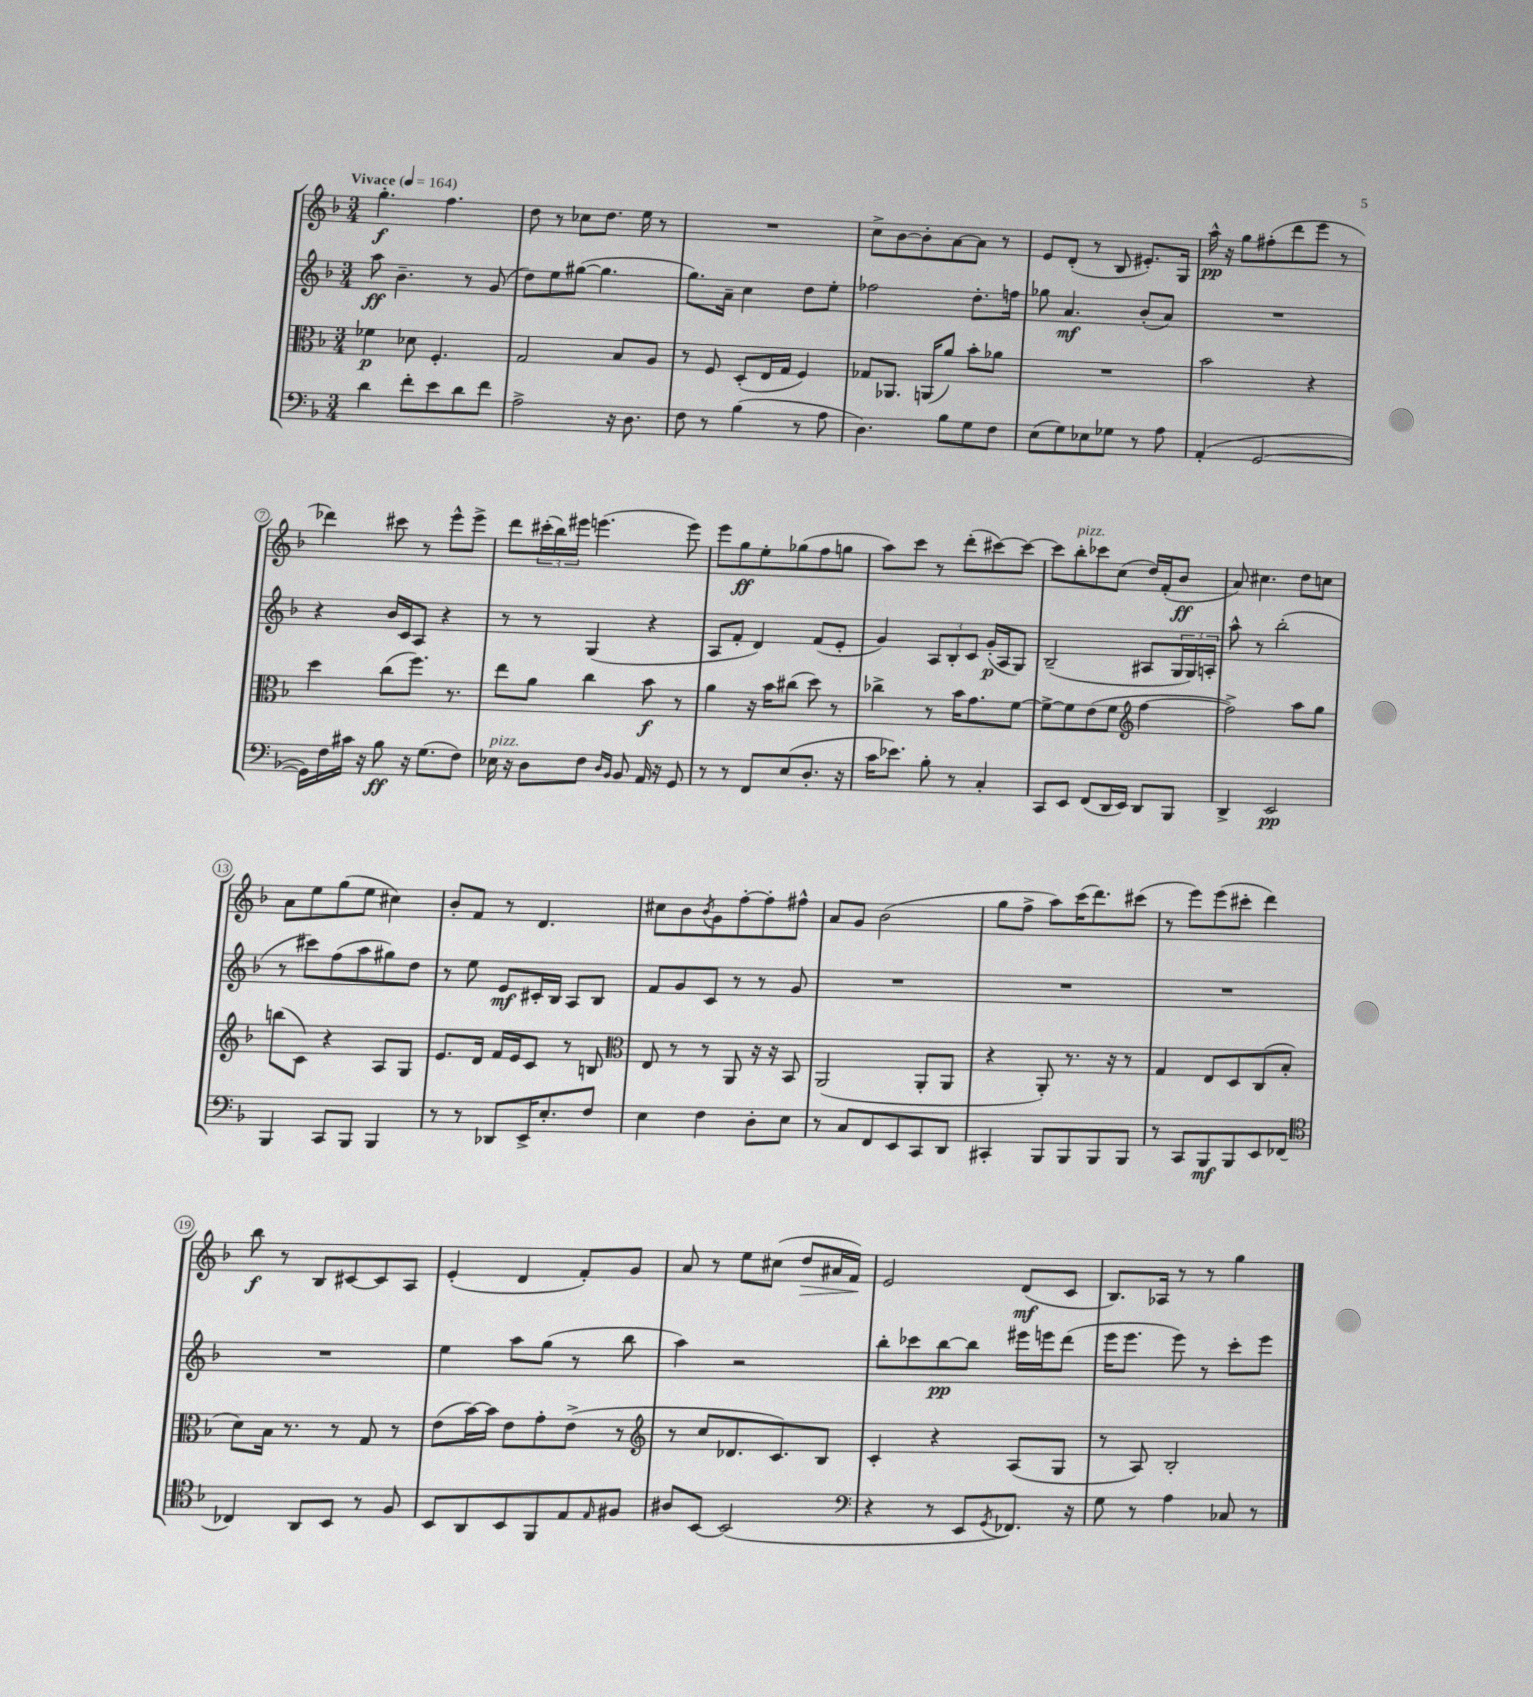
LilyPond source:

<<
\new StaffGroup <<
\new Staff = "s0" {
    \clef treble \key f \major \numericTimeSignature \time 3/4 \tempo "Vivace" 4 = 164
    g''4.-.\f f''4. |
    d''8 r8 ces''8 d''8. e''16 r8 |
    R2. |
    c''8-> bes'8~ bes'8-. a'8~ a'8 r8 |
    e'8 d'8-.( r8 bes8 eis'8.-.) g16 |
    a''16-^\pp r16 g''8 fis''8-.( d'''8 e'''8 r8 |
    des'''4) cis'''8 r8 e'''8-^ e'''8-> |
    d'''8 \tuplet 3/2 { cis'''16-.( bes''16) eis'''16 } e'''4.( e'''8) |
    e'''8 g''8\ff e''8-. ges''8( f''8 g''8 |
    a''8) c'''8 r8 d'''8-.( cis'''8~) cis'''8~ |
    cis'''8 bes''8-.^\markup { \italic "pizz." } ces'''8 c''8( d''16) f'16-.( bes'8\ff |
    a'8) cis''4. d''8 c''8 |
    a'8 e''8 g''8( e''8 cis''4) |
    bes'8-. f'8 r8 d'4. |
    cis''8 bes'8 \acciaccatura { bes'8 } g'8 f''8~-. f''8-. fis''8-^ |
    a'8 g'8 bes'2( |
    g''8 f''8-> a''8) c'''16( d'''8.) cis'''8( |
    r8 e'''8) e'''8( cis'''8-. d'''4) |
    bes''8\f r8 bes8 cis'8~ cis'8 a8 |
    e'4-.( d'4 f'8-.) g'8 |
    a'8 r8 e''8 cis''8( d''8\> ais'16 f'16\!) |
    e'2 d'8\mf( c'8 |
    bes8.) aes16 r8 r8 g''4 \bar "|." |
}
\new Staff = "s1" {
    \clef treble \key f \major \numericTimeSignature \time 3/4
    a''8\ff bes'4.-- r8 g'8( |
    d''8) e''8 gis''8~( gis''4. |
    g''8.) a'16-- c''4 d''8 e''8-. |
    fes''2 d''8.-. f''16 |
    ges''8 a'4.\mf bes'8-.( a'8) |
    R2. |
    r4 bes'16 c'16 a8 r4 |
    r8 r8 g4( r4 |
    a8 f'8-. d'4) f'8( e'8-. |
    g'4) \tuplet 3/2 { a8 bes8-. c'8 } g'16-.\p( a16 g8) |
    bes2--( ais8 \tuplet 3/2 { g16 g16) a16-. } |
    a''8-^ r8 bes''2-.( |
    r8 cis'''8) f''8( a''8 gis''8) d''8 |
    r8 e''8 e'8\mf cis'16-. bes16 a8 bes8 |
    f'8 g'8 c'8 r8 r8 g'8 |
    R2. |
    R2. |
    R2. |
    R2. |
    e''4 a''8 g''8( r8 bes''8 |
    a''4) r2 |
    bes''8-. ces'''8 bes''8~\pp bes''8 eis'''16 e'''16 d'''8( |
    e'''16 e'''8. e'''8) r8 c'''8-. e'''8 \bar "|." |
}
\new Staff = "s2" {
    \clef alto \key f \major \numericTimeSignature \time 3/4
    fes'4\p des'8 f4.-. |
    g2 bes8 a8 |
    r8 f8 d8-.( e16 g16 f4) |
    ges8 aes,8. a,16( a'8) bes'8-. aes'8 |
    R2. |
    bes'2 r4 |
    d''4 c''8( f''8.) r8. |
    e''8 a'8 c''4 bes'8\f r8 |
    a'4 r16 bes'16 cis''8( d''8) r8 |
    ces''4-> r8 bes'16 g'8. f'8~ |
    f'8~-> f'8 e'8( f'8 \clef treble f''4~ |
    f''2->) a''8 g''8 |
    b''8( c'8) r4 a8 g8 |
    e'8. d'16 f'16 e'16 c'8 r8 b8 |
    \clef alto e8 r8 r8 a,8 r16 r16 bes,8 |
    a,2( a,8-. a,8 |
    r4 a,8-.) r8. r16 r8 |
    g4 e8 d8 c8( bes8-. |
    d'8) bes16 r8. r8 g8 r8 |
    e'8( bes'16~) bes'16 e'8 g'8-. e'8->( r8 |
    \clef treble r8 c''8 des'8. c'8.) bes8 |
    c'4-. r4 a8( g8 |
    r8 a8) bes2-. \bar "|." |
}
\new Staff = "s3" {
    \clef bass \key f \major \numericTimeSignature \time 3/4
    d'4 f'8-. e'8 d'8 f'8 |
    a2-> r16 d8. |
    f8 r8 bes4( r8 a8 |
    d4.) bes8 g8 f8 |
    e8( g8) ees8 ges8 r8 a8 |
    a,4-.( g,2~ |
    g,16) f16 cis'16 r16 bes8\ff r16 g8.( f8) |
    ees16^\markup { \italic "pizz." } r16 d8 f8 \grace { d16 bes,16 } bes,8 a,16 r16 g,8 |
    r8 r8 f,8 e8( d8.-. r16 |
    c'16 ees'8.) bes8-. r8 c4-. |
    c,8 e,8 f,8( d,16 e,16) d,8 bes,,8 |
    d,4-> e,2\pp |
    bes,,4 c,8 bes,,8 bes,,4 |
    r8 r8 des,8 e,16-> e8.-. f8 |
    e4 f4 d8-. e8 |
    r8 c8 f,8 e,8 c,8 d,8 |
    cis,4-. bes,,8 bes,,8 bes,,8 bes,,8 |
    r8 c,8 bes,,8\mf bes,,8 e,8 fes,8( |
    \clef tenor ces4) a,8 bes,8 r8 f8 |
    bes,8 a,8 bes,8 f,8 e8 \grace { e16 } fis8 |
    ais8 bes,8~ bes,2( |
    \clef bass r4 r8 e,8 \acciaccatura { g,8 } fes,8.) r16 |
    g8 r8 a4 ces8 r8 \bar "|." |
}
>>
>>
\layout { \context { \Score \override BarNumber.stencil = #(make-stencil-circler 0.1 0.3 ly:text-interface::print) } }
